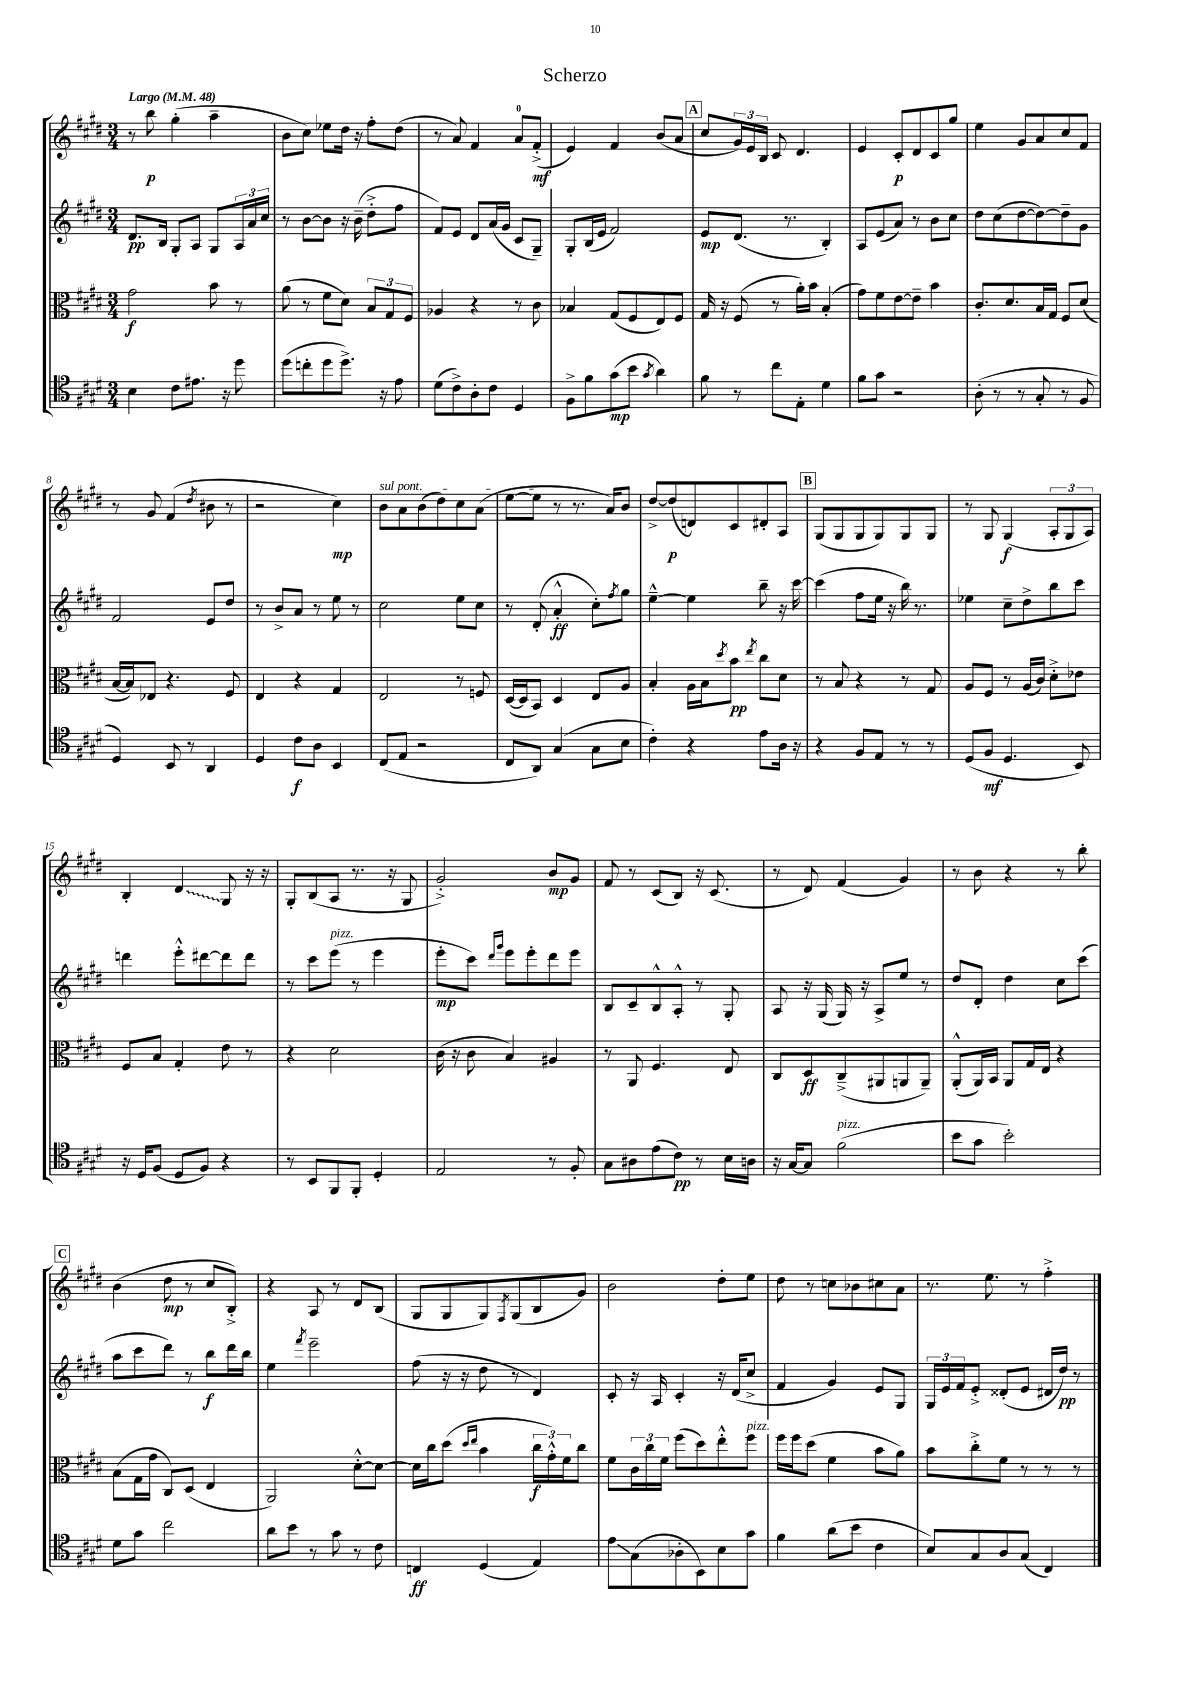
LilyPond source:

\header { title = "Scherzo" }
<<
\new StaffGroup <<
\new Staff = "s0" {
    \clef treble \key e \major \numericTimeSignature \time 3/4 \tempo "Largo" 4 = 48
    r8 b''8\p gis''4-.( a''4-- |
    b'8 cis''8) ees''8 dis''16 r16 fis''8-. dis''8( |
    r8 a'8) fis'4 a'8-0 fis'8-.->\mf( |
    e'4) fis'4 b'8( a'8 |
    \mark \markup { \box "A" } cis''8 \tuplet 3/2 { gis'16) e'16 b16 } cis'8 dis'4. |
    e'4 cis'8-.\p dis'8 cis'8 gis''8 |
    e''4 gis'8 a'8 cis''8 fis'8 |
    r8 gis'8 fis'4( \acciaccatura { dis''8 } bis'8 r8 |
    r2 cis''4\mp) |
    \once \override TextSpanner.bound-details.left.text = \markup { \italic "sul pont." } b'8\startTextSpan a'8 b'8( dis''8) cis''8 a'8( |
    e''8~ e''8\stopTextSpan r8 r8. a'16) b'8 |
    dis''8~-> dis''8\p( d'8) cis'8 dis'8-. a8 |
    \mark \markup { \box "B" } gis8( gis8 gis8 gis8) gis8 gis8 |
    r8 gis8 gis4\f( \tuplet 3/2 { a8-. gis8 a8) } |
    b4-. \once \override Glissando.style = #'zigzag dis'4\glissando gis8 r16 r16 |
    gis8-. b8( a8 r8. r16 gis8 |
    gis'2-.->) b'8\mp gis'8 |
    fis'8 r8 cis'8( b8) r16 cis'8.( |
    r8 dis'8) fis'4( gis'4) |
    r8 b'8 r4 r8 b''8-. |
    \mark \markup { \box "C" } b'4( dis''8\mp r8 cis''8 b8-.->) |
    r4 a8 r8 dis'8 b8( |
    gis8 gis8 gis8) \acciaccatura { fis8 } gis8( b8 gis'8) |
    b'2 dis''8-. e''8 |
    dis''8 r8 c''8 bes'8 cis''8 a'8 |
    r8. e''8. r8 fis''4-.-> \bar "|." |
}
\new Staff = "s1" {
    \clef treble \key e \major \numericTimeSignature \time 3/4
    dis'8.\pp b16 gis8-. a8 gis8 \tuplet 3/2 { a16 a'16 cis''16 } |
    r8 b'8~ b'8 r16 b'16--( dis''8-.-> fis''8 |
    fis'8) e'8 dis'8 a'16( gis'16 cis'8 gis8--) |
    gis8-. b16( e'16 fis'2) |
    \mark \markup { \box "A" } e'8\mp dis'8.( r8. b4-.) |
    a8 e'8( a'8) r8 b'8 cis''8 |
    dis''8 cis''8( dis''8~ dis''8~) dis''8-- gis'8 |
    fis'2 e'8 dis''8 |
    r8 b'8-> a'8 r8 e''8 r8 |
    cis''2 e''8 cis''8 |
    r8 dis'8-.( a'4-.-^\ff cis''8-.) \acciaccatura { fis''8 } gis''8 |
    e''4~---^ e''4 b''8-- r16 cis'''16~ |
    \mark \markup { \box "B" } cis'''4( fis''8 e''16 r16 b''16) r8. |
    ees''4 cis''8-- dis''8-> b''8 cis'''8 |
    d'''4 e'''8-.-^ dis'''8~ dis'''8 dis'''8 |
    r8 cis'''8 e'''8^\markup { \italic "pizz." }( r8 e'''4 |
    e'''8-.\mp cis'''8) \grace { dis'''16 gis'''16 } e'''8 e'''8-. dis'''8 e'''8 |
    b8 cis'8-- b8-^ a8-.-^ r8 gis8-. |
    a8 r16 gis16( gis16) r16 a8-> e''8 r8 |
    dis''8 dis'8-. dis''4 cis''8 cis'''8( |
    \mark \markup { \box "C" } a''8 cis'''8 dis'''8) r8 b''8\f dis'''16 b''16 |
    e''4 \acciaccatura { fis'''8 } e'''2-- |
    fis''8( r16 r16 dis''8 r8 dis'4) |
    cis'8-. r16 a16 cis'4-. r16 dis'16( cis''8-> |
    fis'4 gis'4) e'8 gis8 |
    \tuplet 3/2 { gis16 e'16 fis'16 } e'8-.-> disis'8-.( e'8 dis'16 dis''16\pp) r8 \bar "|." |
}
\new Staff = "s2" {
    \clef alto \key e \major \numericTimeSignature \time 3/4
    gis'2\f b'8 r8 |
    a'8( r8 fis'8 dis'8) \tuplet 3/2 { b8 gis8 fis8 } |
    aes4 r4 r8 cis'8 |
    bes4 gis8( fis8 e8) fis8 |
    \mark \markup { \box "A" } gis16 r16 fis8( r8 a'16-.) b'16 b4-.( |
    gis'8) fis'8 e'8~ e'8-- b'4 |
    cis'8.-. dis'8. b16 gis16 fis8 dis'8( |
    b16~ b16) ees8 r4. fis8 |
    e4 r4 gis4 |
    e2 r8 f8 |
    dis16~( dis16 b,8) dis4 e8 a8 |
    b4-. a16 b16 \acciaccatura { dis''8 } b'8\pp \acciaccatura { e''8 } cis''8 dis'8 |
    \mark \markup { \box "B" } r8 b8 r4 r8 gis8 |
    a8 fis8 r8 a16( cis'16) dis'8-.-> ees'8 |
    fis8 b8 gis4-. e'8 r8 |
    r4 dis'2 |
    cis'16( r16 cis'8 b4) ais4 |
    r8 a,8 fis4. e8 |
    cis8 dis8\ff cis8--->( ais,8 a,8 a,8--) |
    a,8-.-^( a,16) b,16 a,8 gis16 e16 r4 |
    \mark \markup { \box "C" } b8( gis16 gis'16 cis8) dis8( e4 |
    a,2) dis'8~-.-^ dis'8~ |
    dis'16 cis''16 dis''8( \grace { dis''16 e''16 } b'4 \tuplet 3/2 { cis''16\f gis'16-.-^) fis'16 } cis''8 |
    fis'8 \tuplet 3/2 { cis'16 cis''16 fis'16 } fis''8( dis''8) e''8-.-^ fis''8^\markup { \italic "pizz." } |
    fis''16 fis''16 dis''8( fis'4 b'8 a'8) |
    b'8 cis''8-.-> fis'8 r8 r8 r8 \bar "|." |
}
\new Staff = "s3" {
    \clef tenor \key e \major \numericTimeSignature \time 3/4
    b4 cis'8 eis'8. r16 dis''8 |
    dis''8( c''8-. dis''8 dis''8.->) r16 e'8 |
    dis'8( cis'8->) a8-. cis'8 dis4 |
    fis8-> fis'8 gis'8\mp( b'8 \acciaccatura { gis'8 } a'4) |
    \mark \markup { \box "A" } fis'8 r8 cis''8 e8-. dis'4 |
    fis'8 gis'8 r2 |
    a8-.( r8 r8 gis8-. r8 fis8 |
    dis4) b,8 r8 a,4 |
    dis4 cis'8\f a8 b,4 |
    cis8( e8 r2 |
    cis8 a,8) gis4( gis8 b8 |
    cis'4-.) r4 e'8 a16 r16 |
    \mark \markup { \box "B" } r4 fis8 e8 r8 r8 |
    dis8( fis8\mf dis4. b,8) |
    r16 dis16 fis8( dis8 fis8) r4 |
    r8 b,8 fis,8 fis,8-. dis4-. |
    e2 r8 fis8-. |
    gis8 ais8 e'8( cis'8\pp) r8 b16 a16 |
    r16 gis16~ gis8 fis'2^\markup { \italic "pizz." }( |
    b'8 gis'8 b'2-.) |
    \mark \markup { \box "C" } dis'8 gis'8 cis''2 |
    a'8 b'8 r8 gis'8 r8 cis'8 |
    c4\ff dis4( e4) |
    e'8\glissando gis8( aes8-. b,8) b8 gis'8 |
    fis'4 a'8( b'8 cis'4 |
    b8) gis8 a8 gis8( cis4) \bar "|." |
}
>>
>>
